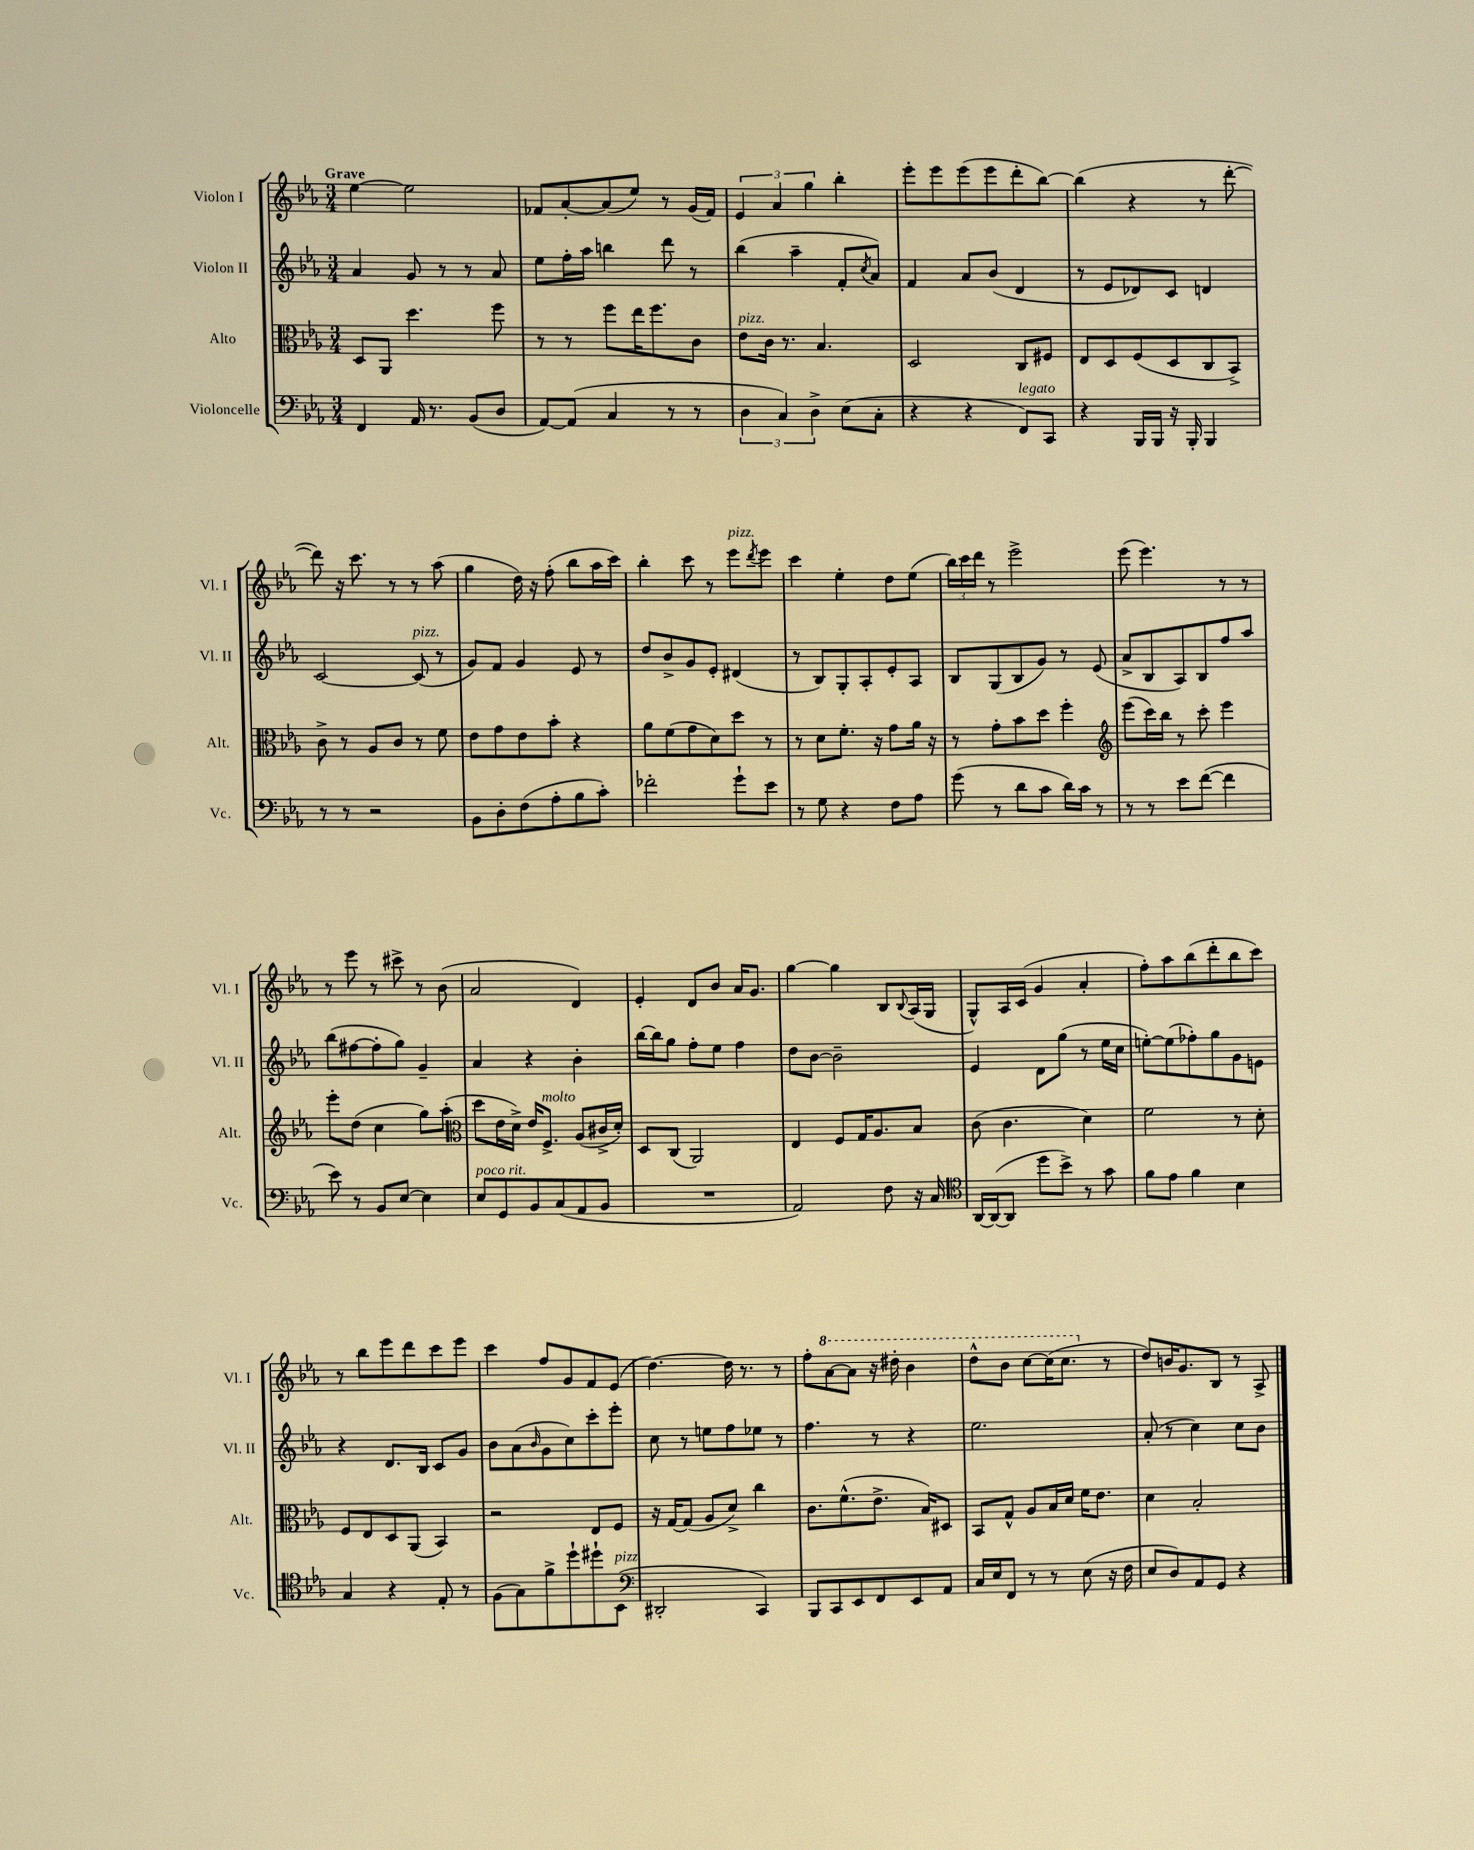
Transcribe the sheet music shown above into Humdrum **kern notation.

**kern	**kern	**kern	**kern
*part4	*part3	*part2	*part1
*staff4	*staff3	*staff2	*staff1
*I"Violoncelle	*I"Alto	*I"Violon II	*I"Violon I
*I'Vc.	*I'Alt.	*I'Vl. II	*I'Vl. I
*clefF4	*clefC3	*clefG2	*clefG2
*k[b-e-a-]	*k[b-e-a-]	*k[b-e-a-]	*k[b-e-a-]
*M3/4	*M3/4	*M3/4	*M3/4
=1	=1	=1	=1
!	!	!	!LO:TX:a:B:t=Grave
4FF/	8D/L	4a-/	[4ee-\
.	8AA-/J	.	.
16AA-/	4.dd\	8g/	2ee-\]
8.r	.	.	.
.	.	8r	.
(8BB-/L	.	8r	.
8D/J	8ff\	8a-/	.
=2	=2	=2	=2
[8AA-/L)	8r	8ee-\L	8f-X/L
(8AA-/J]	8r	16ff'\L	[8a-'/
.	.	16aa-\JJ	.
4C/	8ff\L	4bbn\	(8a-/]
.	16ee-\K	.	8ee-/J)
.	8.ff\	.	.
8r	.	8ddd\	8r
8r	8c\J	8r	(16g/LL
.	.	.	16f-/JJ)
=3	=3	=3	=3
!	!LO:TX:a:i:t=pizz.	!	!
6D\	8e-\L	(4bb-\	6e-/
.	16c\Jk	.	.
6C/)	.	.	6a-/
.	8.r	.	.
.	.	4aa-~\	.
6D^\	.	.	6gg\
.	4.B-/	.	.
(8E-\L	.	8f'/L	4bb-'\
.	.	8qcc/	.
8C'\J	.	8a-/J)	.
=4	=4	=4	=4
4r	2D/	4f/	8eee-'\L
.	.	.	8eee-\
4r	.	8a-/L	(8eee-\
.	.	(8b-/J	8eee-\
!LO:TX:a:i:t=legato	!	!	!
8FF/L)	8C/L	4d/	8ddd'\
8CC/J	8F#X/J	.	[8bb-\J)
=5	=5	=5	=5
4r	8E-/L	8r	(4bb-\]
.	8D/	8e-/L	.
16BBB-/LL	(8F/	8d-X/)	4r
16BBB-/JJ	.	.	.
16r	8D/	8c/J	.
16BBB-'/	.	.	.
4BBB-/	8C/	4dn/	8r
.	8BB-^/J)	.	[8ddd'\
!!LO:LB:g=z
=6	=6	=6	=6
8r	8c^\	[2c/	8ddd\])
8r	8r	.	16r
.	.	.	8.ccc\
2r	8A-/L	.	.
.	8c/J	.	8r
!	!	!LO:TX:a:i:t=pizz.	!
.	8r	(8c/]	8r
.	8f\	8r	(8aa-\
=7	=7	=7	=7
8BB-\L	8e-\L	8g/L)	4gg\
8D'\	8g\	8f/J	.
(8F\	8e-\	4g/	16dd\)
.	.	.	16r
8A-'\	8b-'\J	.	(8ff'\
8B-\	4r	8e-/	8bb-\L
8c'\J)	.	8r	16aa-\L
.	.	.	16ccc\JJ)
=8	=8	=8	=8
2f-X'\	8a-\L	8dd/L	4bb-'\
.	(8f\	8b-^/	.
.	8g\	8g/	8ccc\
.	8d\)	8e-'/J	8r
!	!	!	!LO:TX:a:i:t=pizz.
8g`\L	8dd\J	(4d#X/	8eee-\L
.	.	.	8qddd/
8e-\J	8r	.	8eee-\J
=9	=9	=9	=9
8r	8r	8r	4ccc\
8G\	8d\L	8B-/L)	.
4r	8.f'\J	8G'/	4ee-'\
.	.	8A-'/	.
.	16r	.	.
8F\L	8g\L	8e-'/	8dd\L
8A-\J	16a-\Jk	8A-/J	(8ee-\J
.	16r	.	.
=10	=10	=10	=10
(8g\	8r	8B-/L	24bb-\LL)
.	.	.	24ccc\
.	.	.	24ddd\JJ
8r	8g'\L	(8G/	8r
8d\L	8b-\	8B-/	2eee-^\
8c\J	8dd\J	8g/J)	.
16d\LL)	4ff'\	8r	.
16c\JJ	.	.	.
8r	.	(8e-/	.
=11	=11	=11	=11
*	*clefG2	*	*
8r	(8eee-\L	8a-^/L	(8eee-\
8r	16ccc\L)	8B-/	4.eee-\)
.	16bb-\JJ	.	.
8e-\L	8r	8A-/)	.
([8f\J	8ccc'\	8B-/	.
4f\]	4eee-\	8ff/	8r
.	.	8aa-/J	8r
!!LO:LB:g=z
=12	=12	=12	=12
8e-\)	8eee-'\L	(8bb-\L	8r
8r	(8dd\J	[8ff#X\	8eee-\
8BB-/L	4cc\	8ff#'\]	8r
[8E-/J	.	8gg\J)	8ccc#X^\
4E-\]	8gg\L)	4g~/	8r
.	(8aa-'\J	.	(8b-\
=13	=13	=13	=13
*	*clefC3	*	*
!LO:TX:a:i:t=poco rit.	!	!	!
8E-/L	8dd\L	4a-/	2a-/
8GG/	16e-\L	.	.
.	16d^\JJ)	.	.
8BB-/	16e-/KL	4r	.
!	!LO:TX:a:i:t=molto	!	!
.	8.F^/J	.	.
(8C/	.	.	.
8AA-/	(8A-/L	4b-'\	4d/)
8BB-/J	16c#X^/L	.	.
.	16d'/JJ)	.	.
=14	=14	=14	=14
2.r	8D/L	[16bb-\LL	4e-'/
.	.	16bb-\J]	.
.	(8C/J	8gg\J	.
.	2AA-/)	8ff'\L	8d/L
.	.	8ee-\J	8b-/J
.	.	4ff\	16a-/KL
.	.	.	8.g/J
=15	=15	=15	=15
2AA-/)	4E-/	8dd\L	[4gg\
.	.	[8b-\J	.
.	8F/L	2b-~\]	4gg\]
.	16G/K	.	.
.	8.A-/	.	.
8F\	.	.	8B-/L
.	.	.	8qqB-/
16r	8B-/J	.	(16A-/L
16C/	.	.	16G/JJ
=16	=16	=16	=16
*clefC4	*	*	*
[16AA-/LL	(8c\	4e-/	8G^^/L)
(16AA-/J_	.	.	.
8AA-/J]	4.c\	.	16A-/L
.	.	.	(16c/JJ
8dd\L	.	8d\L	4g/
8b-^\J)	.	(8gg\J	.
8r	4d\)	8r	4a-'/
8g\	.	16ee-\LL	.
.	.	16cc\JJ	.
=17	=17	=17	=17
8f\L	2f\	[8een'\L)	8ff'\L)
8e-\J	.	(8ee\]	8aa-\
4f\	.	8ff-X'\)	(8bb-\
.	.	8gg\	8ddd'\
4B-\	8r	8g\	8bb-\
.	8d'\	8en\J	8ccc\J)
!!LO:LB:g=z
=18	=18	=18	=18
4G/	8F/L	4r	8r
.	8E-/	.	8bb-\L
4r	8D/	8.d/L	8eee-\
.	(8AA-/J	.	8ddd\
.	.	16B-/Jk	.
8E-'/	4BB-/)	8c/L	8ccc\
8r	.	8g/J	8eee-\J
=19	=19	=19	=19
(8F\L	2r	8b-\L	4ccc\
8G\)	.	(8a-\	.
.	.	16qqb-/	.
8f^\	.	8g\	8ff/L
8dd`\	.	8cc\)	8g/
8dd#X`\	8E-/L	8ccc'\	8f/
!LO:TX:a:i:t=pizz.	!	!	!
(8BB-\J	8F/J	8eee-'\J	(8e-/J
=20	=20	=20	=20
*clefF4	*	*	*
2DD#X'/	16r	8cc\	[4.dd\)
.	[16G/KL	.	.
.	(8G/J]	8r	.
.	8A-/L	8een\L	.
.	8d^/J)	8ff\	16dd\]
.	.	.	8.r
4CC/)	4cc\	8ee-X\J	.
.	.	8r	8r
=21	=21	=21	=21
8BBB-/L	8.c\L	4.ff\	8ff'\L
*	*	*	*8va
8CC/	.	.	[8aa-\
.	(8.f^^\	.	.
8EE-/	.	.	8aa-\J]
8FF/	8.e-^\J	8r	16r
.	.	.	16ddd#X'\
8EE-/	.	4r	4bb-\
.	16B-/KL)	.	.
8AA-/J	8D#X/J	.	.
=22	=22	=22	=22
16C/LL	8BB-/L	2.ee-\	8ddd^^\L
16E-/J	.	.	.
8FF/J	8G^^/J	.	8bb-\J
8r	8A-/L	.	[8ccc\L
8r	16B-/L	.	(16ccc\K]
.	16d/JJ	.	8.ccc\J
(8E-\	16f\KL	.	.
.	8.e-\J	.	.
*	*	*	*X8va
16r	.	.	8r
16F\	.	.	.
=23	=23	=23	=23
8E-/L	4d\	(8a-'/	8dd/L)
8D/)	.	8r	16bn/K
.	.	.	8.g/
8AA-/	2B-'/	4cc\)	.
8GG/J	.	.	8B-/J
4r	.	8cc\L	8r
.	.	8b-\J	8A-^/
==	==	==	==
*-	*-	*-	*-
